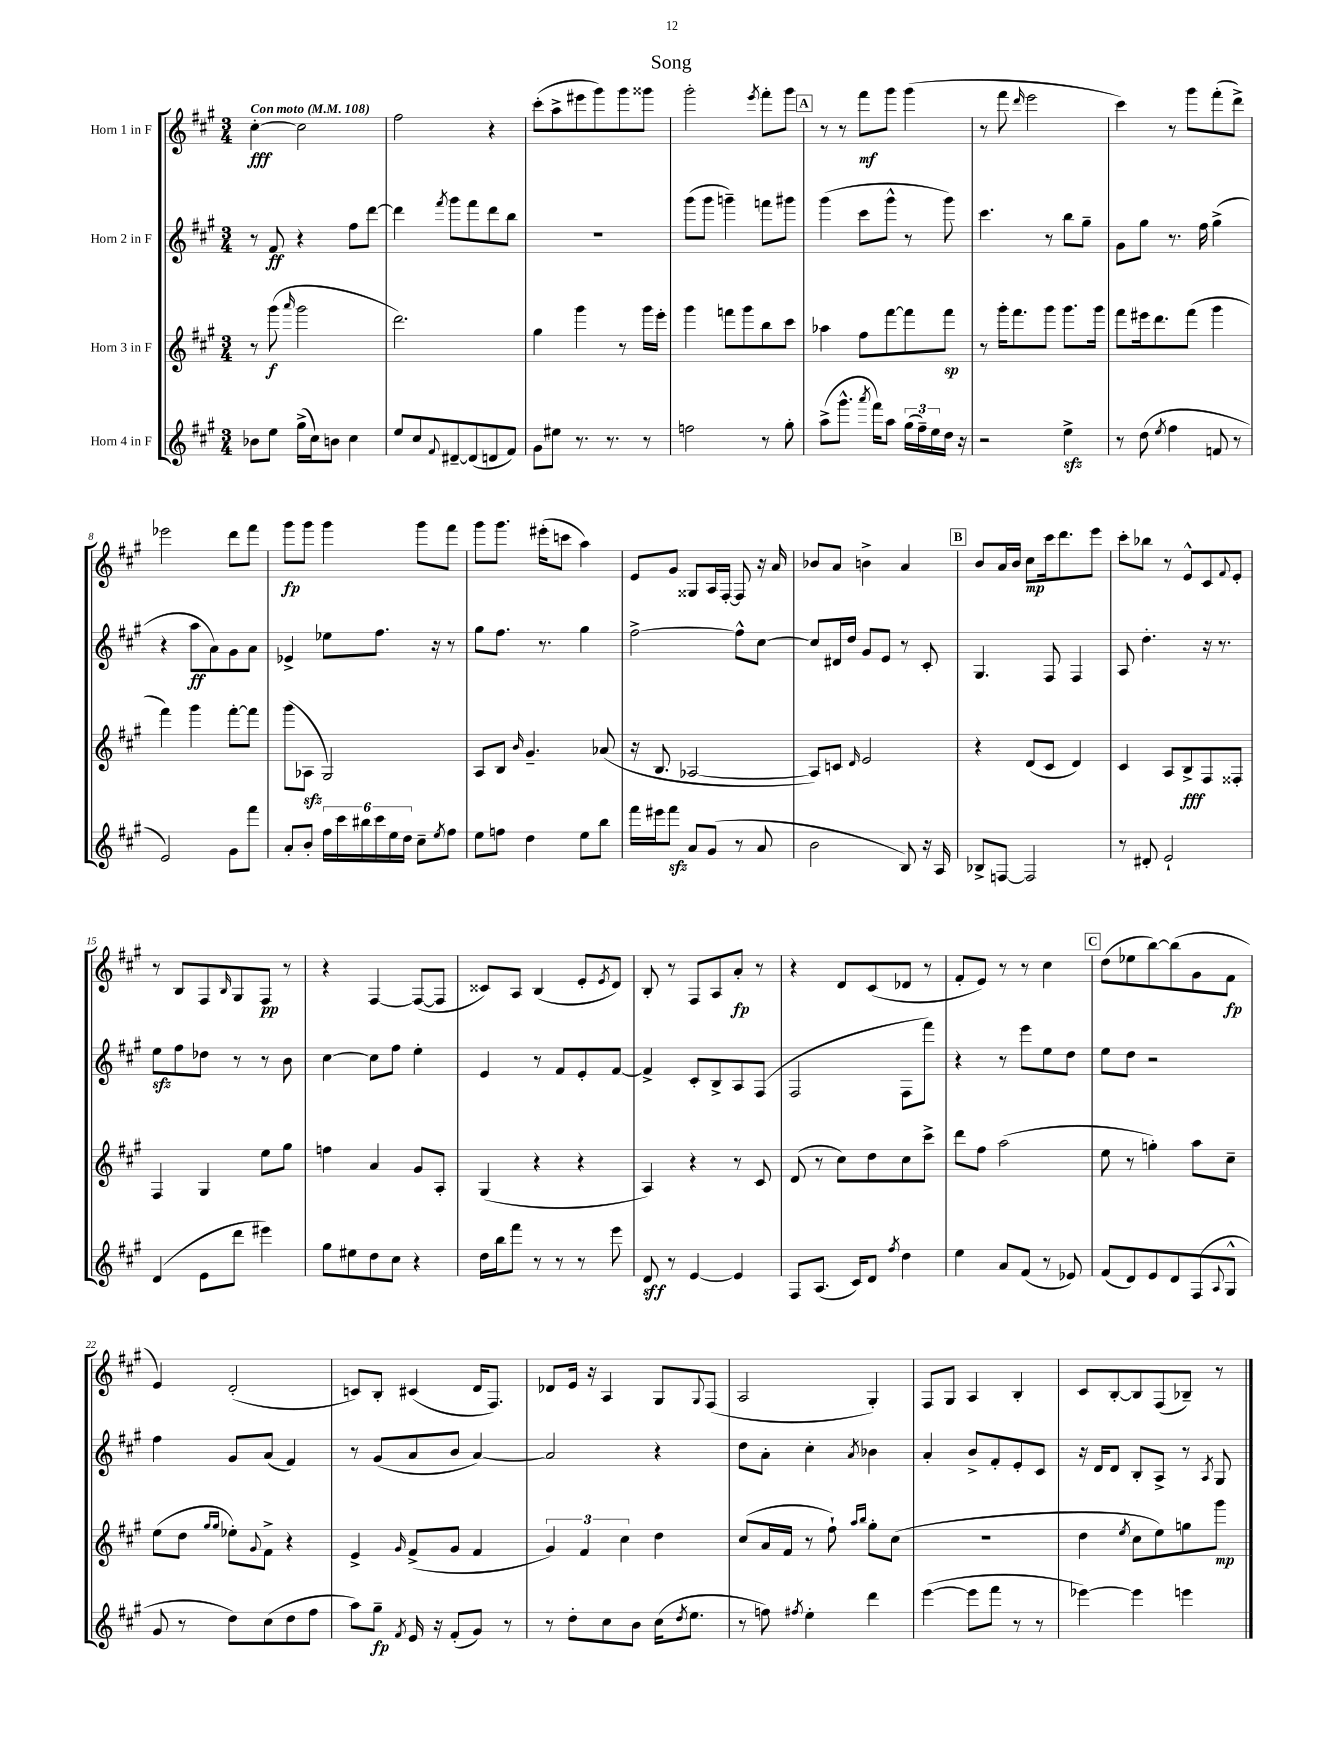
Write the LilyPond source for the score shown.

\header { title = "Song" }
<<
\new StaffGroup <<
\new Staff = "s0" \with { instrumentName = "Horn 1 in F" } {
    \clef treble \key a \major \numericTimeSignature \time 3/4 \tempo "Con moto" 4 = 108
    cis''4~-.\fff cis''2 |
    fis''2 r4 |
    cis'''8-.( a''8-> eis'''8 gis'''8) gis'''8 gisis'''8 |
    gis'''2-. \acciaccatura { e'''8 } fis'''8-. gis'''8 |
    \mark \markup { \box "A" } r8 r8 fis'''8\mf gis'''8 gis'''4( |
    r8 fis'''8 \grace { d'''16 } e'''2 |
    cis'''4) r8 gis'''8 fis'''8-.( d'''8->) |
    ees'''2 d'''8 fis'''8 |
    gis'''8\fp gis'''8 gis'''4 gis'''8 fis'''8 |
    gis'''8 gis'''8. eis'''16-.( c'''8 a''4) |
    e'8 gis'8 gisis8 a16 fis16~-. fis8 r16 a'16 |
    bes'8 a'8 b'4-> a'4 |
    \mark \markup { \box "B" } b'8 a'16 b'16 cis''8\mp cis'''16 d'''8. e'''8 |
    cis'''8-. bes''8 r8 e'8-^ cis'8 \appoggiatura { fis'8 } e'8-. |
    r8 b8 fis8 \grace { b16 } gis8 fis8\pp r8 |
    r4 fis4~ fis8~( fis8 |
    cisis'8) a8 b4( e'8-. \acciaccatura { e'8 } d'8) |
    b8-. r8 fis8 a8 a'8-.\fp r8 |
    r4 d'8 cis'8( des'8 r8 |
    fis'8-. e'8) r8 r8 cis''4 |
    \mark \markup { \box "C" } d''8( ees''8 b''8~) b''8( gis'8 fis'8\fp |
    e'4) d'2-.( |
    c'8) b8-. cis'4( d'16 fis8.) |
    des'8 e'16 r16 a4 gis8 \appoggiatura { gis8 } fis8( |
    a2 gis4-.) |
    fis8 gis8 a4 b4-. |
    cis'8 b8~-. b8 fis8( bes8--) r8 \bar "|." |
}
\new Staff = "s1" \with { instrumentName = "Horn 2 in F" } {
    \clef treble \key a \major \numericTimeSignature \time 3/4
    r8 fis'8\ff r4 fis''8 d'''8~ |
    d'''4 \acciaccatura { fis'''8 } gis'''8 fis'''8 d'''8 b''8 |
    R2. |
    gis'''8( gis'''8 g'''4--) f'''8 gis'''8 |
    \mark \markup { \box "A" } gis'''4( cis'''8 gis'''8-^ r8 gis'''8) |
    cis'''4. r8 b''8 gis''8-- |
    gis'8 gis''8 r8. fis''16 gis''4->( |
    r4 a''8\ff a'8) gis'8 a'8 |
    ees'4-> ees''8 fis''8. r16 r8 |
    gis''8 fis''8. r8. gis''4 |
    fis''2~-> fis''8-^ cis''8~ |
    cis''8 dis'16 d''16 gis'8 e'8 r8 cis'8-. |
    \mark \markup { \box "B" } gis4. fis8 fis4 |
    a8 d''4.-. r16 r8. |
    e''8\sfz fis''8 des''8 r8 r8 b'8 |
    cis''4~ cis''8 fis''8 e''4-. |
    e'4 r8 fis'8 e'8-. fis'8~ |
    fis'4-> cis'8-. b8-> a8 fis8( |
    fis2 fis8 fis'''8) |
    r4 r8 e'''8 e''8 d''8 |
    \mark \markup { \box "C" } e''8 d''8 r2 |
    fis''4 gis'8 a'8( fis'4) |
    r8 gis'8( a'8 b'8 a'4~) |
    a'2 r4 |
    d''8 a'8-. cis''4-. \acciaccatura { a'8 } bes'4 |
    a'4-. b'8-> fis'8-. e'8-. cis'8 |
    r16 d'16 d'8 b8-. a8-> r8 \acciaccatura { a8 } gis8 \bar "|." |
}
\new Staff = "s2" \with { instrumentName = "Horn 3 in F" } {
    \clef treble \key a \major \numericTimeSignature \time 3/4
    r8 gis'''8\f( \grace { a'''16 } gis'''2 |
    d'''2.) |
    gis''4 gis'''4 r8 gis'''16 e'''16-. |
    gis'''4 f'''8 gis'''8 b''8 cis'''8 |
    \mark \markup { \box "A" } aes''4 fis''8 fis'''8~ fis'''8 fis'''8\sp |
    r8 gis'''16-. fis'''8. gis'''8 gis'''8. gis'''16 |
    fis'''8 eis'''16 d'''8. fis'''8( gis'''4 |
    fis'''4) gis'''4 fis'''8~-. fis'''8 |
    gis'''8( aes8\sfz gis2) |
    a8 b8 \grace { b'16 } gis'4.-- aes'8( |
    r16 b8. aes2~ |
    aes8) c'8 \grace { d'16 } e'2 |
    \mark \markup { \box "B" } r4 d'8( cis'8 d'4) |
    cis'4 a8 b8->\fff fis8 fisis8-. |
    fis4 gis4 e''8 gis''8 |
    f''4 a'4 gis'8 a8-. |
    gis4( r4 r4 |
    a4) r4 r8 cis'8 |
    d'8( r8 cis''8) d''8 cis''8 cis'''8-> |
    d'''8 fis''8 a''2( |
    \mark \markup { \box "C" } e''8 r8 g''4-.) a''8 cis''8-- |
    e''8( d''8 \grace { gis''16 gis''16 } ees''8-.) \appoggiatura { gis'8 } fis'8-> r4 |
    e'4-> \grace { gis'16 } fis'8->( gis'8 fis'4 |
    \tuplet 3/2 { gis'4) fis'4 cis''4 } d''4 |
    cis''8( a'16 fis'16 r8 fis''8-!) \grace { a''16 b''16 } gis''8-. cis''8( |
    R2. |
    d''4 \acciaccatura { e''8 } cis''8 e''8) g''8 gis'''8\mp \bar "|." |
}
\new Staff = "s3" \with { instrumentName = "Horn 4 in F" } {
    \clef treble \key a \major \numericTimeSignature \time 3/4
    bes'8 e''8 gis''16->( cis''16) b'8 cis''4 |
    e''8 cis''8 \appoggiatura { fis'8 } dis'8~-- dis'8( d'8 fis'8) |
    gis'8 eis''8 r8. r8. r8 |
    f''2 r8 gis''8-. |
    \mark \markup { \box "A" } a''8->( gis'''8.-^ \acciaccatura { a'''8 } fis'''16) a''8 \tuplet 3/2 { gis''16( fis''16--) e''16 } d''16 r16 |
    r2 e''4->\sfz |
    r8 d''8( \acciaccatura { e''8 } fis''4 f'8 r8 |
    e'2) gis'8 fis'''8 |
    a'8-. b'8-. \tuplet 6/4 { fis''16 cis'''16 bis''16 cis'''16 e''16 d''16 } cis''8-- \acciaccatura { e''8 } fis''8 |
    e''8 f''8 d''4 e''8 b''8 |
    fis'''16 eis'''16 fis'''8\sfz a'8 gis'8( r8 a'8 |
    b'2 b8) r16 a16 |
    \mark \markup { \box "B" } bes8-> f8~ f2 |
    r8 dis'8-. e'2-! |
    d'4( e'8 d'''8 eis'''4) |
    gis''8 eis''8 d''8 cis''8 r4 |
    d''16 b''16 fis'''8 r8 r8 r8 e'''8 |
    d'8\sff r8 e'4~ e'4 |
    fis8 a8.( cis'16) d'8 \acciaccatura { fis''8 } d''4 |
    e''4 a'8 fis'8( r8 ees'8) |
    \mark \markup { \box "C" } fis'8( d'8) e'8 d'8 fis8( \appoggiatura { a8 } gis8-^ |
    gis'8 r8 d''8) cis''8( d''8 fis''8 |
    a''8) gis''8--\fp \acciaccatura { fis'8 } e'16 r16 fis'8-.( gis'8) r8 |
    r8 d''8-. cis''8 b'8 cis''16( \acciaccatura { d''8 } e''8. |
    r8 f''8) \acciaccatura { fis''8 } e''4-. d'''4 |
    e'''4~( e'''8 fis'''8 r8 r8 |
    ees'''4~) ees'''4 e'''4 \bar "|." |
}
>>
>>
